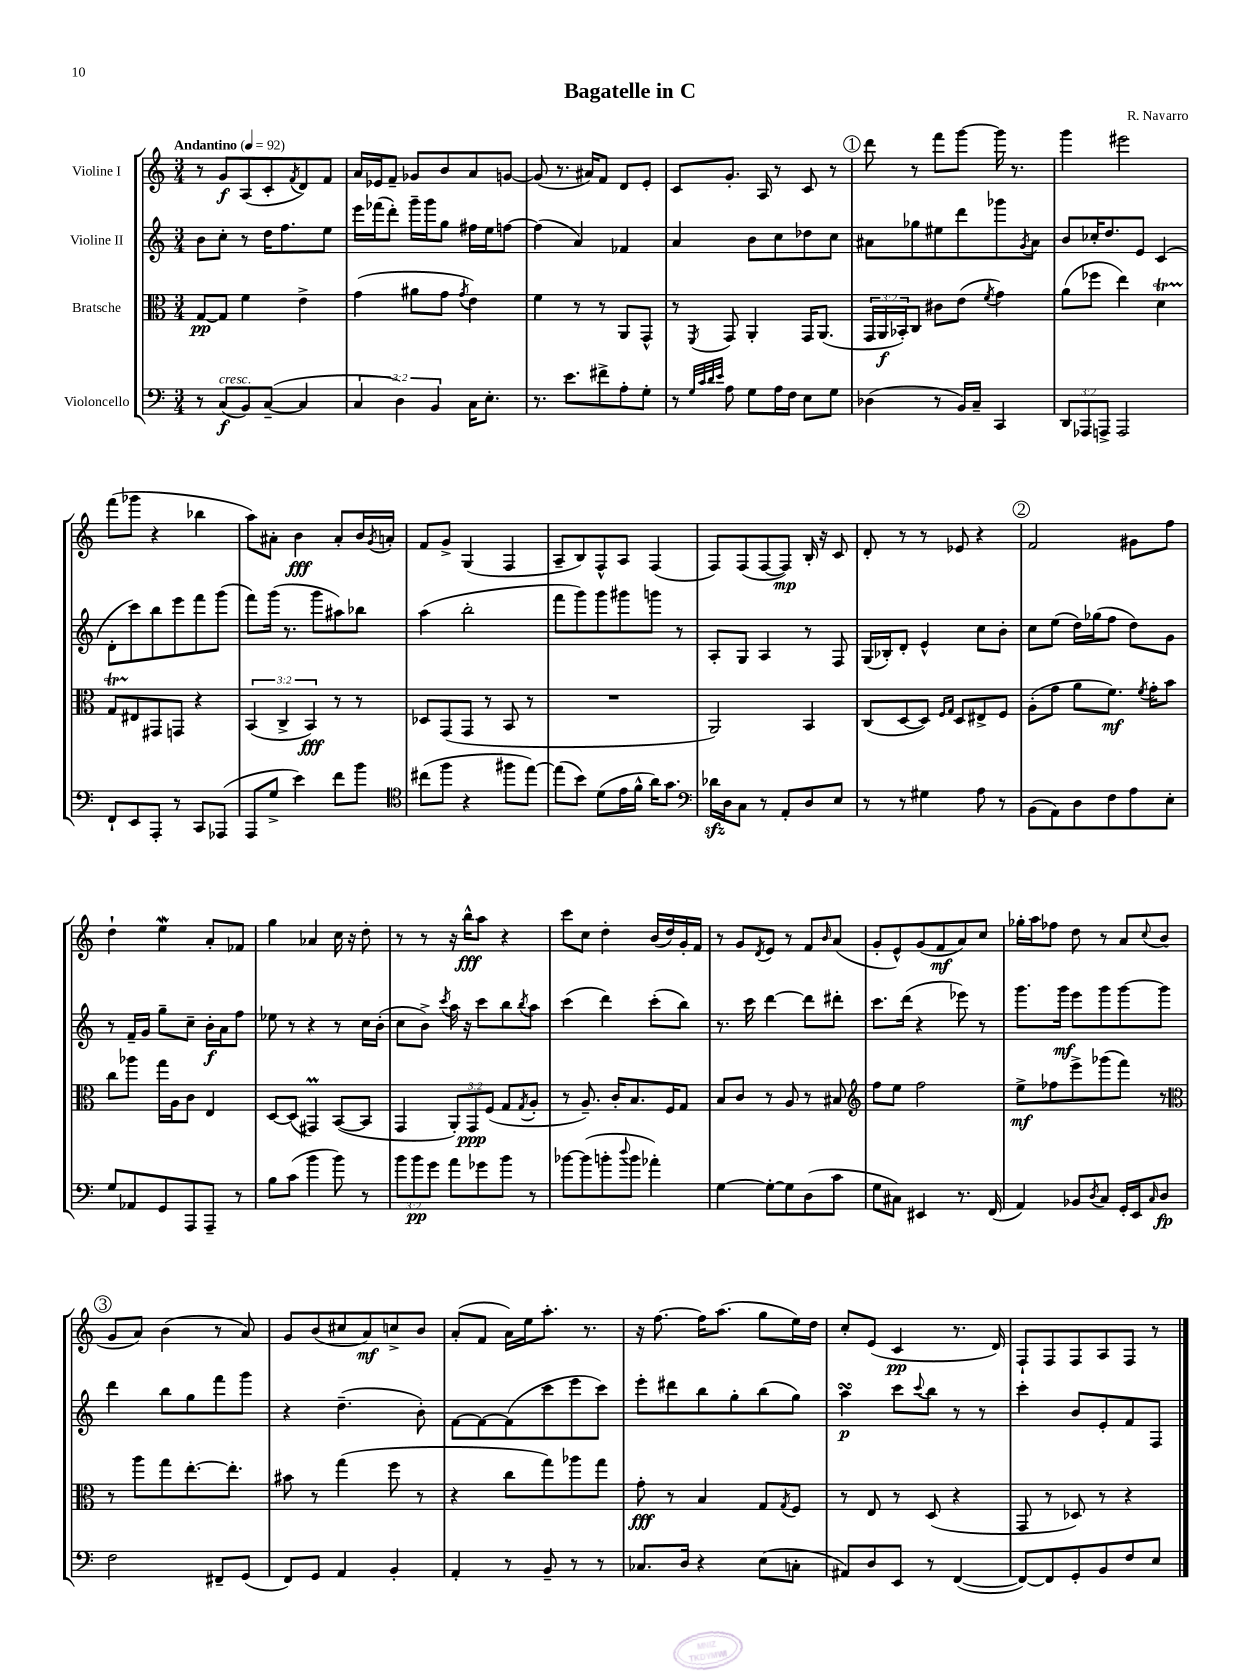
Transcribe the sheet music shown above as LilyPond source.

\header { title = "Bagatelle in C" composer = "R. Navarro" }
<<
\new StaffGroup <<
\new Staff = "s0" \with { instrumentName = "Violine I" } {
    \clef treble \key c \major \numericTimeSignature \time 3/4 \tempo "Andantino" 4 = 92
    r8 g'8\f a8( c'8-. \acciaccatura { f'8 } d'8) f'8 |
    a'16 ees'16 f'8-- ges'8 b'8 a'8 g'8~ |
    g'8( r8. ais'16) f'8 d'8 e'8-. |
    c'8 g'8.-. a16 r8 c'8 r8 |
    \mark \markup { \circle "1" } d'''8 r8 f'''8 g'''8~ g'''16 r8. |
    g'''4 eis'''2 |
    f'''8( ges'''8 r4 bes''4 |
    a''8) ais'8-. b'4\fff ais'8-. b'16 \acciaccatura { g'8 } a'16-. |
    f'8 g'8-> g4( f4 |
    a8-- b8) f8-^ a8 f4( |
    f8) f8( f8~ f8\mp) b16-. r16 c'8 |
    d'8-. r8 r8 ees'8 r4 |
    \mark \markup { \circle "2" } f'2 gis'8 f''8 |
    d''4-! e''4\mordent a'8-. fes'8 |
    g''4 aes'4 c''16 r16 d''8-. |
    r8 r8 r16 b''16-^\fff a''8 r4 |
    c'''8 c''8 d''4-. b'16( d''16) g'16-. f'16 |
    r8 g'8 \acciaccatura { d'8 } e'8 r8 f'8 \grace { b'16 } a'8( |
    g'8-. e'8-^) g'8( f'8\mf a'8) c''8 |
    ges''16-. a''16 fes''8 d''8 r8 a'8 \appoggiatura { c''8 } b'8( |
    \mark \markup { \circle "3" } g'8 a'8) b'4( r8 a'8) |
    g'8 b'8( cis''8 a'8\mf) c''8-> b'8 |
    a'8-.( f'8 a'16) e''16 a''8.-. r8. |
    r16 f''8.~ f''16 a''8.( g''8 e''16) d''16 |
    c''8-. e'8( c'4\pp r8. d'16) |
    f8-! f8 f8 a8 f8 r8 \bar "|." |
}
\new Staff = "s1" \with { instrumentName = "Violine II" } {
    \clef treble \key c \major \numericTimeSignature \time 3/4
    b'8 c''8-. r8 d''16 f''8. e''8 |
    e'''16 fes'''16( d'''8-.) g'''16-- g'''16 g''8 fis''16 e''16 f''8~ |
    f''4( a'4) fes'4 |
    a'4 b'8 c''8 des''8 c''8 |
    \mark \markup { \circle "1" } ais'8 ges''8 eis''8 d'''8 ges'''8 \acciaccatura { g'8 } ais'8 |
    b'8 ces''16-. d''8. e'8 c'4( |
    d'8-. c'''8) b''8 e'''8 f'''8 g'''8( |
    f'''8) g'''16( r8. g'''8 ais''8) bes''8 |
    a''4( b''2-. |
    f'''8 g'''8) g'''8 gis'''8 g'''8 r8 |
    a8-. g8 a4 r8 f8 |
    g16( bes16-.) d'8-. e'4-^ c''8 b'8-. |
    \mark \markup { \circle "2" } c''8 e''8( d''16) ges''16( f''8 d''8) g'8 |
    r8 f'16-- g'16 g''8-- c''8-- b'16-.\f a'16 f''8 |
    ees''8 r8 r4 r8 c''16 b'16-.( |
    c''8 b'8->) \acciaccatura { c'''8 } a''16 r16 c'''8 b''8 \acciaccatura { b''8 } a''8 |
    c'''4( d'''4) c'''8-.( b''8) |
    r8. c'''16 d'''4~ d'''8 dis'''8-. |
    c'''8. d'''16( r4 ees'''8) r8 |
    g'''8. g'''16\mf e'''8 g'''8 g'''8~ g'''8 |
    \mark \markup { \circle "3" } d'''4 b''8 g''8 f'''8 g'''8 |
    r4 d''4.--( b'8-.) |
    f'8~ f'8~ f'8( c'''8 e'''8 c'''8) |
    e'''8-. dis'''8 b''8 g''8-. b''8( g''8) |
    a''4\turn\p c'''8 \appoggiatura { c'''8 } b''8 r8 r8 |
    c'''4-. b'8 e'8-. f'8 f8 \bar "|." |
}
\new Staff = "s2" \with { instrumentName = "Bratsche" } {
    \clef alto \key c \major \numericTimeSignature \time 3/4 \override Staff.TupletNumber.text = #tuplet-number::calc-fraction-text
    g8~\pp g8 f'4 e'4-> |
    g'4( ais'8 g'8 \acciaccatura { g'8 } e'4) |
    f'4 r8 r8 a,8 g,8-^ |
    r8 \acciaccatura { f,8 } g,8 a,4-. g,16 a,8.( |
    \mark \markup { \circle "1" } \tuplet 3/2 { g,16 a,16\f bes,16-.) } c8 cis'8 e'8( \acciaccatura { f'8 } g'4) |
    a'8( fes''8 e''4) d'4\startTrillSpan |
    g8 eis8\stopTrillSpan gis,8 g,8 r4 |
    \tuplet 3/2 { b,4( c4-> b,4\fff) } r8 r8 |
    des8 g,8( g,8 r8 b,8 r8 |
    R2. |
    a,2) b,4 |
    c8( d8~ d8) \grace { f16 g16 } d8 eis8-> f8 |
    \mark \markup { \circle "2" } a8-.( g'8 a'8 f'8.\mf) \acciaccatura { f'8 } g'16-. b'8 |
    c''8 aes''8 g''16 a16 c'8 e4 |
    d8~ d8( gis,4\prall) b,8~( b,8 |
    g,4 \tuplet 3/2 { a,8-.) g,8\ppp f8( } g8 \acciaccatura { g8 } a8-. |
    r8 a8.--) c'16-. b8. f16 g8 |
    b8 c'8 r8 a8 r8 bis8 |
    \clef treble f''8 e''8 f''2 |
    e''8->\mf fes''8 e'''8-> ges'''8( f'''8) r8 |
    \mark \markup { \circle "3" } \clef alto r8 a''8 g''8 e''8.~-. e''8.-. |
    bis'8 r8 g''4( f''8 r8 |
    r4 c''8 g''8) aes''8 g''8 |
    g'8-.\fff r8 b4 g8 \acciaccatura { g8 } f8 |
    r8 e8 r8 d8( r4 |
    g,8 r8 des8) r8 r4 \bar "|." |
}
\new Staff = "s3" \with { instrumentName = "Violoncello" } {
    \clef bass \key c \major \numericTimeSignature \time 3/4 \override Staff.TupletNumber.text = #tuplet-number::calc-fraction-text
    r8 c8\f^\markup { \italic "cresc." }( b,8) c8~--( c4 |
    \tuplet 3/2 { c4 d4) b,4 } c16 e8.-. |
    r8. e'8. fis'8-> a8-. g8-. |
    r8 \grace { g32 c'32 d'32 e'32 } a8 g8 a16 f16 e8 g8 |
    \mark \markup { \circle "1" } des4( r8 b,16) c16-- c,4 |
    \tuplet 3/2 { d,8 aes,,8 a,,8-> } a,,2 |
    f,8-! e,8 a,,8-. r8 c,8 aes,,8( |
    a,,8 g8-> e'4) f'8 b'8 |
    \clef tenor cis''8( f''8 r4 fis''8 e''8~) |
    e''8( b'8) d'8( e'16 f'16-^ a'16) g'8. |
    \clef bass des'16\sfz d16 c8 r8 a,8-. d8 e8 |
    r8 r8 gis4 a8 r8 |
    \mark \markup { \circle "2" } b,8( a,8) d8 f8 a8 e8-. |
    g8 aes,8 g,8 a,,8 a,,8-- r8 |
    b8 c'8( b'4 b'8) r8 |
    \tuplet 3/2 { b'8 b'8\pp g'8 } a'8 ges'8 b'8 r8 |
    bes'8~ bes'8( b'8-. \appoggiatura { d''8 } b'8 aes'4-.) |
    g4~ g8~-. g8 d8( c'8 |
    g8 cis8) eis,4 r8. f,16( |
    a,4) bes,8 \acciaccatura { d8 } c8 g,16-. e,16 \grace { c16 } d8\fp |
    \mark \markup { \circle "3" } f2 fis,8-- g,8( |
    f,8) g,8 a,4 b,4-. |
    a,4-. r8 b,8-- r8 r8 |
    ces8. d16 r4 e8( c8-. |
    ais,8) d8 e,8 r8 f,4~( |
    f,8~) f,8 g,8-. b,8 f8 e8 \bar "|." |
}
>>
>>
\layout { \context { \Score \remove "Bar_number_engraver" } }
